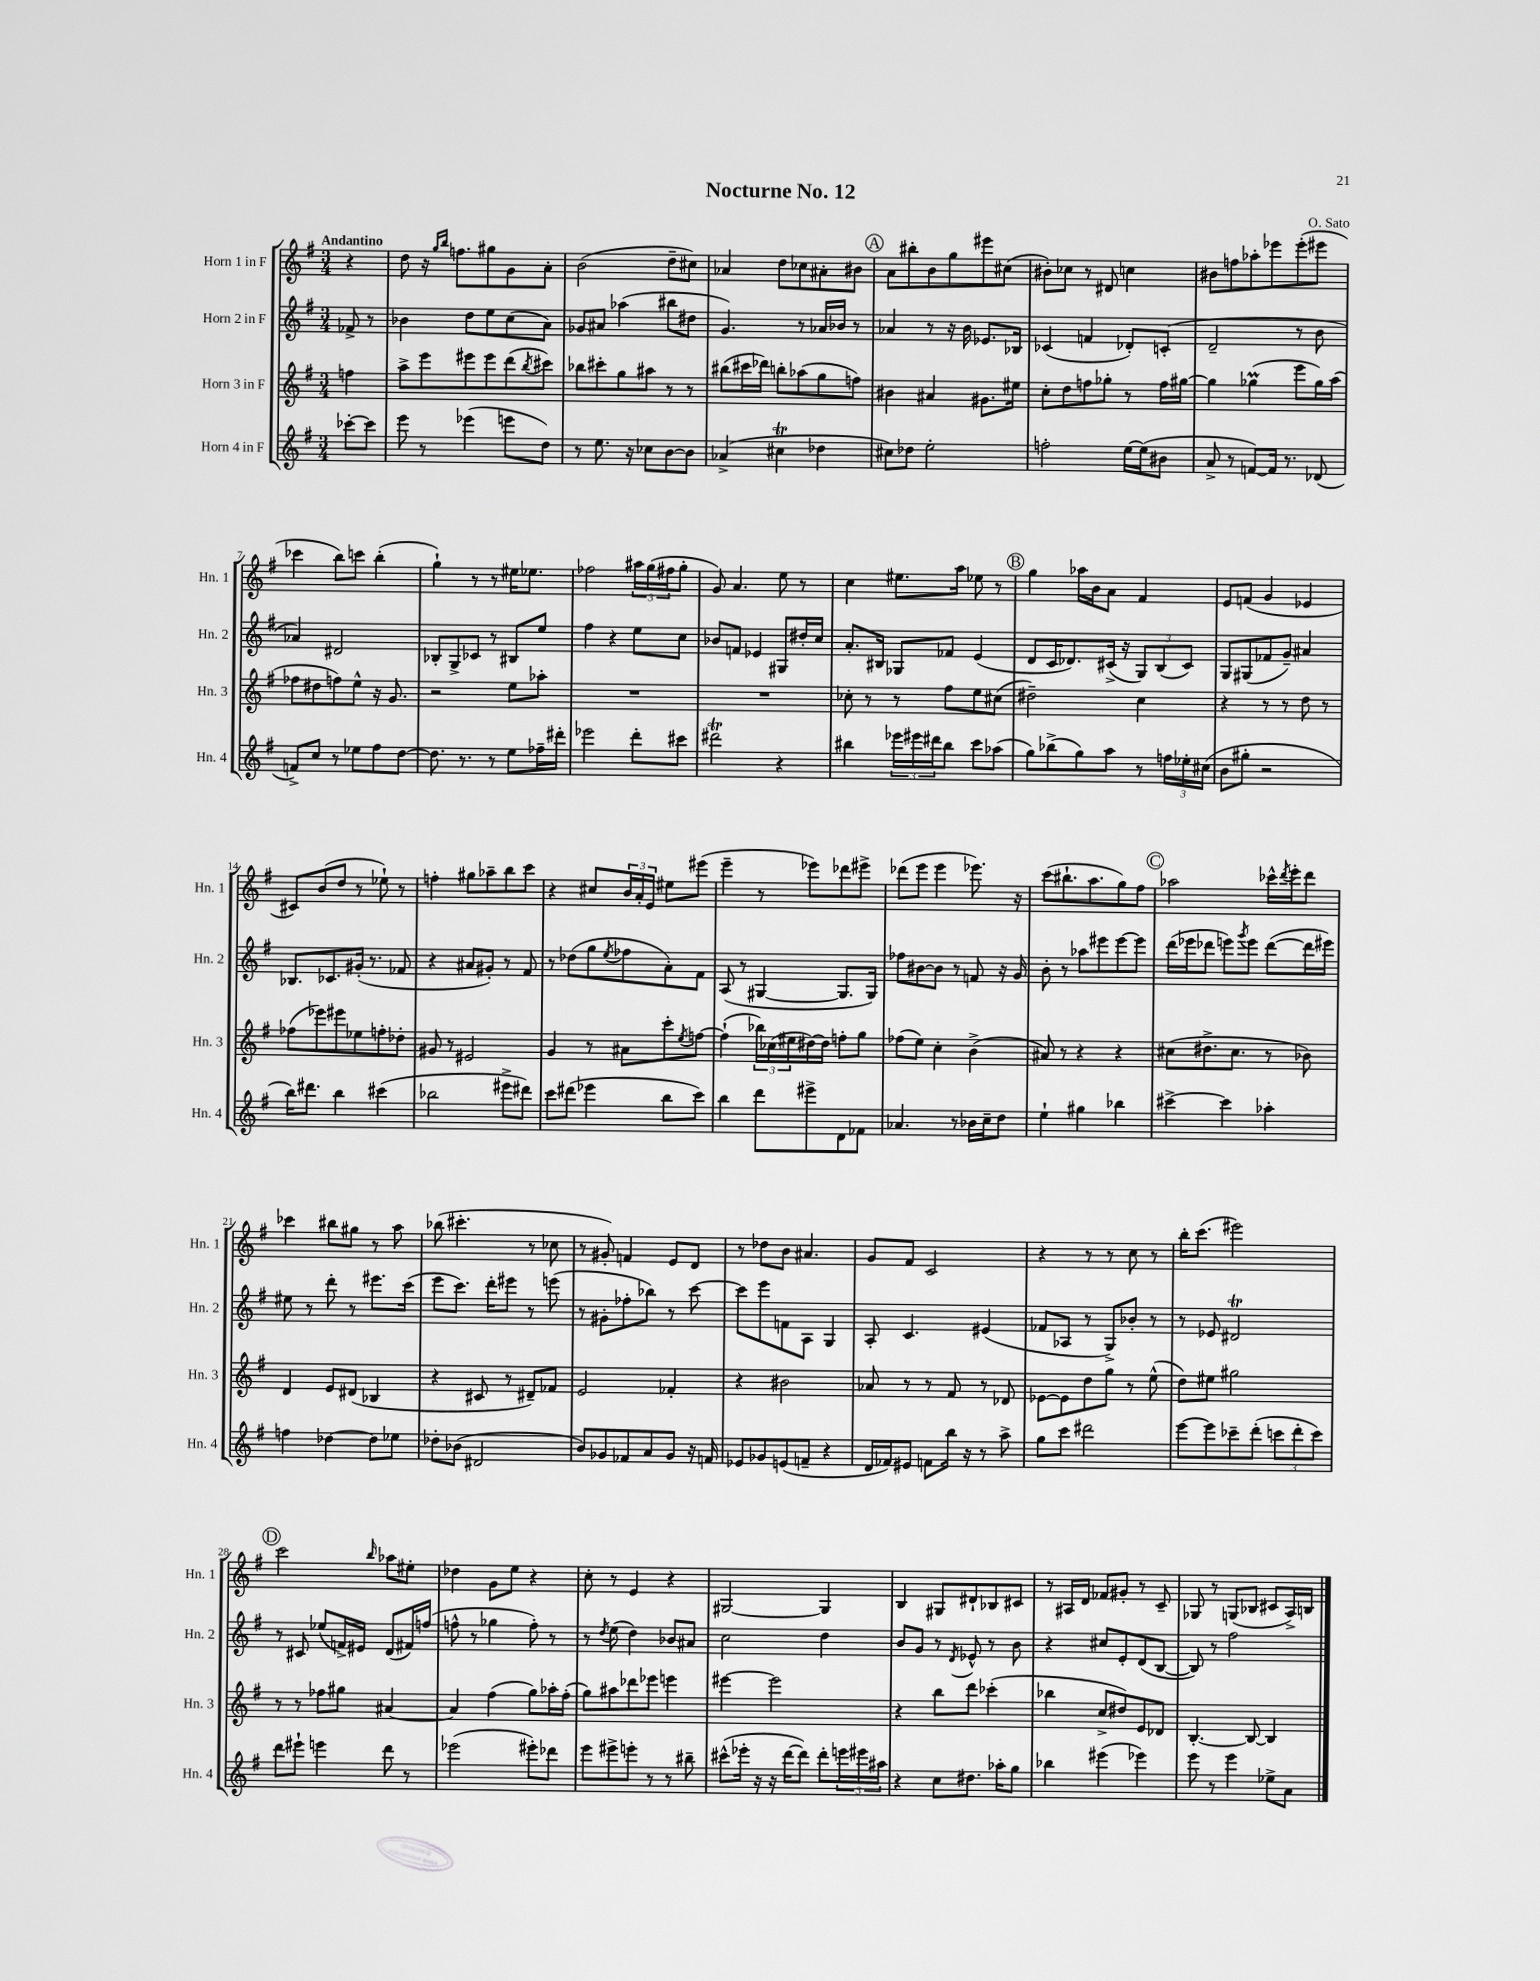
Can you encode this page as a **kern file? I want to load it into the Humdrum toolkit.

**kern	**kern	**kern	**kern
*staff4	*staff3	*staff2	*staff1
*clefG2	*clefG2	*clefG2	*clefG2
*k[f#]	*k[f#]	*k[f#]	*k[f#]
*M3/4	*M3/4	*M3/4	*M3/4
[8ccc-'\L	4ff\	8f-^/	4r
8ccc-\]J	.	8r	.
=	=	=	=
8eee\	8aa^\L	4b-\	8dd\
8r	8eee\	.	16r
.	.	.	16qqgg/LL
.	.	.	16qqbb/JJ
.	.	.	8.ff\L
(4eee-\	8eee#\	8dd\L	.
.	8eee#\	8ee\	8gg#\
8eee\L	(8ddd\	(8cc\	8g\
.	8qbb/	.	.
8dd\J)	8ccc#\J)	8a\J)	8a'\J
=	=	=	=
8r	8bb-\L	8g-/L	(2b\
8.ee\	8ccc#'\	8a#/J	.
.	8gg\	(4aa-\	.
16r	.	.	.
8cc-\L	8aa#\J	.	.
[8b\	8r	8bb#\L	8dd~\L
8b\]J	8r	8dd#\J	8cc#\J)
=	=	=	=
(4a-^/	(8bb#\L	4.g/)	4a-/
.	16ccc#\L	.	.
.	16ddd-\JJ)	.	.
4cc#\	8bb'\L	.	8dd\L
.	(8aa-\	8r	8cc-\
4dd-\	8gg\	16a-/LL	8a#'\
.	.	16b-/JJ	.
.	8ff\J)	8r	8b#\J
=	=	=	=
8cc#\L)	4b#\	4a-/	8a\L
8dd-\J	.	.	8bb#'\
2ee'\	4a#/	8r	8b\
.	.	16r	8gg\
.	.	16b\	.
.	8.g#\L	8.e-/L	8eee#\
.	.	.	(8cc#\J
.	16ee#\Jk	16B-/Jk	.
=	=	=	=
2ff'\	8cc'\L	(4c-/	8b#'\L)
.	8dd\	.	8cc-\J
.	8ff\	4f/	8r
.	8gg-'\J	.	8d#/
[16ee\LL	8r	8d-'/L)	4cc\
(16ee\]J	.	.	.
8b#\J	16ff\LL	(8c'/J	.
.	[16gg#\JJ	.	.
=	=	=	=
8a^/	4gg#\]	2d~/	8b#\L
8r	.	.	8ff\
[8f/L)	(4gg-\	.	8aa-'\
16f/]Jk	.	.	8eee-\
8.r	.	.	.
.	8eee\L	8r	(8eee-'\
(8d-/	16gg-\L)	8b\	8eee#\J
.	(16aa\JJ	.	.
=	=	=	=
8f^/L)	8ff-\L	4a-/)	4ccc-\
8cc/J	8dd#\	.	.
8r	8ff\)	2d#/	8bb\L)
8ee-\L	8ee^^\J	.	8ccc\J
8ff#\	16r	.	(4bb'\
.	8.g/	.	.
[8dd\J	.	.	.
=	=	=	=
8.dd\]	2r	8B-'/L	4gg`\)
.	.	8G^/	.
8.r	.	.	.
.	.	8c-/J	8r
8r	.	8r	8r
8ee\L	8ee\L	8B#/L	16ee#\LK
.	.	.	8.ee-\J
16ff-~\L	8aa-'\J	8ee/J	.
16ddd#'\JJ	.	.	.
=	=	=	=
2eee-\	2.r	4ff#\	2ff-\
.	.	4r	.
8ddd'\L	.	8ee\L	24aa#\LL
.	.	.	(24gg\
.	.	.	24ff#\J
8ccc#\J	.	8cc\J	8gg'\J
=	=	=	=
2ddd#\	2.r	8b-/L	8g/)
.	.	8f/J	4.a/
.	.	4e-/	.
4r	.	8G#/L	8ee\
.	.	16dd#'/L	8r
.	.	16cc/JJ	.
=	=	=	=
4bb#\	8cc-'\	8.a'/L	4cc\
.	8r	.	.
.	.	16B#/Jk	.
24eee-\LL	8r	8G-/L	8.ee#\L
24eee#\	.	.	.
24ddd#\J	.	.	.
8bb#\J	8ff#\L	8f-/J	.
.	.	.	16aa\Jk
8ccc\L	8ee\	(4e/	8ee-\
(8aa-\J	(8cc#\J	.	8r
=	=	=	=
8gg\L)	2dd#~\)	8d/L	4gg\
(8bb-^\	.	16c/K	.
.	.	8.d-/)	.
8gg\)	.	.	16aa-\LL
.	.	.	16b\J
8aa\J	.	(16c#^/Jk	8a\J
.	.	16r	.
8r	4cc\	12G/L)	4f#/
.	.	(12B/	.
24ff\LL	.	.	.
24ee-'\	.	12c#/J)	.
(24cc#\JJ	.	.	.
=	=	=	=
8b\L	4r	8G/L	8e/L
8gg#'\J	.	(8G#/	(8f/J
2r	8r	8f-/	4g/
.	8r	8g~/J)	.
.	8dd\	4a#/	4e-/
.	8r	.	.
=	=	=	=
16bb\LK)	(8ff-\L	8.B-/L	8c#/L)
8.ddd#\J	.	.	.
.	8eee-\)	.	(8b/
.	.	8.c-/	.
4bb\	8eee#\	.	8dd/J
.	8ee-\	(16g#'/Jk	8r
.	.	8.r	.
(4ccc#\	8ff'\	.	8ee-`\)
.	8dd-'\J	8f-/	8r
=	=	=	=
2bb-\	8g#/	4r	4ff'\
.	8r	.	.
.	2e#/	8a#/L	8gg#\L
.	.	8g#'/J)	8aa-~\
8eee#^\L	.	8r	8bb\
8ddd#\J)	.	8f#/	8ccc\J
=	=	=	=
8ccc\L	4g/	8r	4r
(8ddd#\J	.	(8dd-\L	.
4eee-\	8r	8gg\	8cc#/L
.	.	8qee/	.
.	8a#\L	8ff-\	24b/L
.	.	.	24a'/
.	.	.	24e/JJ
8bb\L	8ccc'\	8a'\)	8ee#\L
.	8qee/	.	.
8ccc\J)	[8ff\J	8f#\J	(8eee#\J
=	=	=	=
4bb\	(4ff`\]	(8A/	4eee~\
.	.	8r	.
8ddd\L	24bb-\LL)	[4G#/	8r
.	(24cc-\	.	.
.	24ee#\	.	.
8eee#^\	[16dd#\)	.	8eee-\L)
.	16dd#\]JJ	.	.
8d\	8ff'\L	8.G#/]L	8ddd-\
8f-\J	8gg\J	.	8eee#^\J
.	.	16G#/Jk)	.
=	=	=	=
4.a-/	(8ff-\L	8ff-\L	(8ddd-\L
.	8ee\J)	[8b#\	8eee\J
.	4cc'\	8b#\]J	4eee\
8r	.	8r	.
16b-\LL	(4b^\	8f/	8.eee-\)
16cc~\J	.	.	.
8dd\J	.	16r	.
.	.	16g/	16r
=	=	=	=
4ee`\	8a#/)	8b'\	(8ccc\L
.	8r	8r	8.bb#`\
4gg#\	4r	8aa-\L	.
.	.	.	8.aa\
.	.	8eee#\	.
4bb-\	4r	[8eee#\	8gg\)
.	.	8eee#\]J	8ff#\J
=	=	=	=
[4ccc#^\	(8cc#\L	(16ddd\LL	2aa-\
.	.	16eee-\J	.
.	8.dd#^\	8ddd-\J	.
4ccc#\]	.	8eee\L)	.
.	8.cc#\J	.	.
.	.	8qggg/	.
.	.	8eee\J	.
4aa-'\	8r	([8ddd-\L	16ccc-^^\LL
.	.	.	8qddd/
.	.	.	16eee'\J
.	8b-\)	16ddd-\]L	8ddd\J
.	.	16eee#\JJ)	.
=	=	=	=
4ff\	4d/	8ee#\	4ccc-\
.	.	8r	.
[4dd-\	8e/L	8ddd'\	8bb#\L
.	(8d#/J	8r	8gg#\J
8dd-\]L	4B-/	8.eee#\L	8r
8ee-\J	.	.	8aa\
.	.	(16ccc\Jk	.
=	=	=	=
8dd-'\L	4r	8eee\L	(8bb-\
(8b-\J	.	8.ccc\J)	4.ccc#'\
2d#/	8c#/	.	.
.	.	16ddd'\LK	.
.	8r	8eee#\J	.
.	8d#~/L)	8r	8r
.	8f-/J	(8eee\	8cc-\
=	=	=	=
8b/L)	2e/	8r	8r
8g-/	.	8g#'\L	8g#'/)
8f-/	.	8ff-'\	4f/
8a/	.	8bb-\J)	.
8g-/J	4f-'/	8r	8e/L
16r	.	[8ccc\	8d/J
16f/	.	.	.
=	=	=	=
8e-/L	4r	8ccc\]L	8r
8g-/	.	8eee\	8dd-\L
(8e/	2b#\	8f\	8b\J
8f~/J	.	8A\J	4.a#/
4r	.	4G/	.
=	=	=	=
16d/LL	8a-/	8A'/	8g/L
16f-/J)	.	.	.
8e#/J	8r	4.c/	8f#/J
8f\L	8r	.	2c/
16bb\Jk	8f#/	.	.
16r	.	.	.
8r	8r	(4e#/	.
8aa^\	8d-/	.	.
=	=	=	=
8gg\L	[8e-\L	8f-/L	4r
8ccc\J	8e-\]	8A-/J	.
2ddd#\	8dd\	8r	8r
.	8gg\J	8G^/L)	8r
.	8r	8b-'/J	8cc\
.	(8ee^^\	8r	8r
=	=	=	=
[8eee\L	8dd\L)	8r	16bb'\LK
.	.	.	(8.ccc\J
8eee\]	8ee#\J	8e-/	.
8ccc-~\	2gg#\	2d#/	2eee#\)
(8ddd'\J	.	.	.
12ccc\L	.	.	.
12ddd'\	.	.	.
12ccc\J)	.	.	.
=	=	=	=
8ddd\L	8r	8r	2ccc\
8eee#`\J	8r	8c#/	.
4eee\	8ff-\L	(8ee-/L	.
.	8gg#\J	16f^/L)	.
.	.	16e#/JJ	.
.	.	.	16qqbb/
8ddd\	[4a#/	(8d/L	8aa-\L
8r	.	16f#/L)	8ee#'\J
.	.	(16ff/JJ	.
=	=	=	=
(2eee-\	4a#/]	8ff^^\	4dd-\
.	.	8r	.
.	(4ff#\	4gg-\	8g\L
.	.	.	8ee\J
8eee#'\L)	8gg\L)	8ff'\)	4r
8ddd-\J	16aa-'\L	8r	.
.	(16ff#'\JJ	.	.
=	=	=	=
8eee\L	8gg\L)	8r	8cc'\
.	.	8qdd/	.
8eee#^\	8aa#\	(8ee\	8r
8eee'\J	8ddd-\	4dd\)	4e/
8r	8eee-\J	.	.
8r	4eee\	8b-/L	4r
8bb#~\	.	8a#/J	.
=	=	=	=
(8ccc#^^\L	[4eee#\	2cc\	[2G#/
16eee-'\Jk	.	.	.
16r	.	.	.
16r	2eee#\]	.	.
[16ddd\LK	.	.	.
8ddd\]J)	.	.	.
8ddd'\L	.	4dd\	4G#/]
24eee\L	.	.	.
24eee#\	.	.	.
24aa#\JJ	.	.	.
=	=	=	=
4r	4r	8b/L	4B/
.	.	8g/J	.
8cc\L	8bb\L	8r	8G#/L
.	.	8qd/	.
8.dd#\J	8ddd\J	8e-^^/	8d#`/
.	(4ccc-'\	8r	8B-/
16aa-'\LK	.	.	.
8gg\J	.	8b\	8c#/J
=	=	=	=
4bb-\	4bb-\	4r	8r
.	.	.	16A#/LL
.	.	.	16d/JJ
(4eee#\	8cc^/L	8cc#/L	8f-/L
.	8dd#/)	8e'/	8g#'/J
4eee-\)	8e/	(8d/	8r
.	8d-/J	[8B/J	8c~/
=	=	=	=
8eee\	[4.B'/	8B/])	8G-/
8r	.	8r	8r
4eee\	.	2ff#\	(8G/L
.	8B/_	.	8B-/J
8ee-^\L	4B/]	.	8c#/L
8a\J	.	.	16A^/L)
.	.	.	16B/JJ
==	==	==	==
*-	*-	*-	*-
